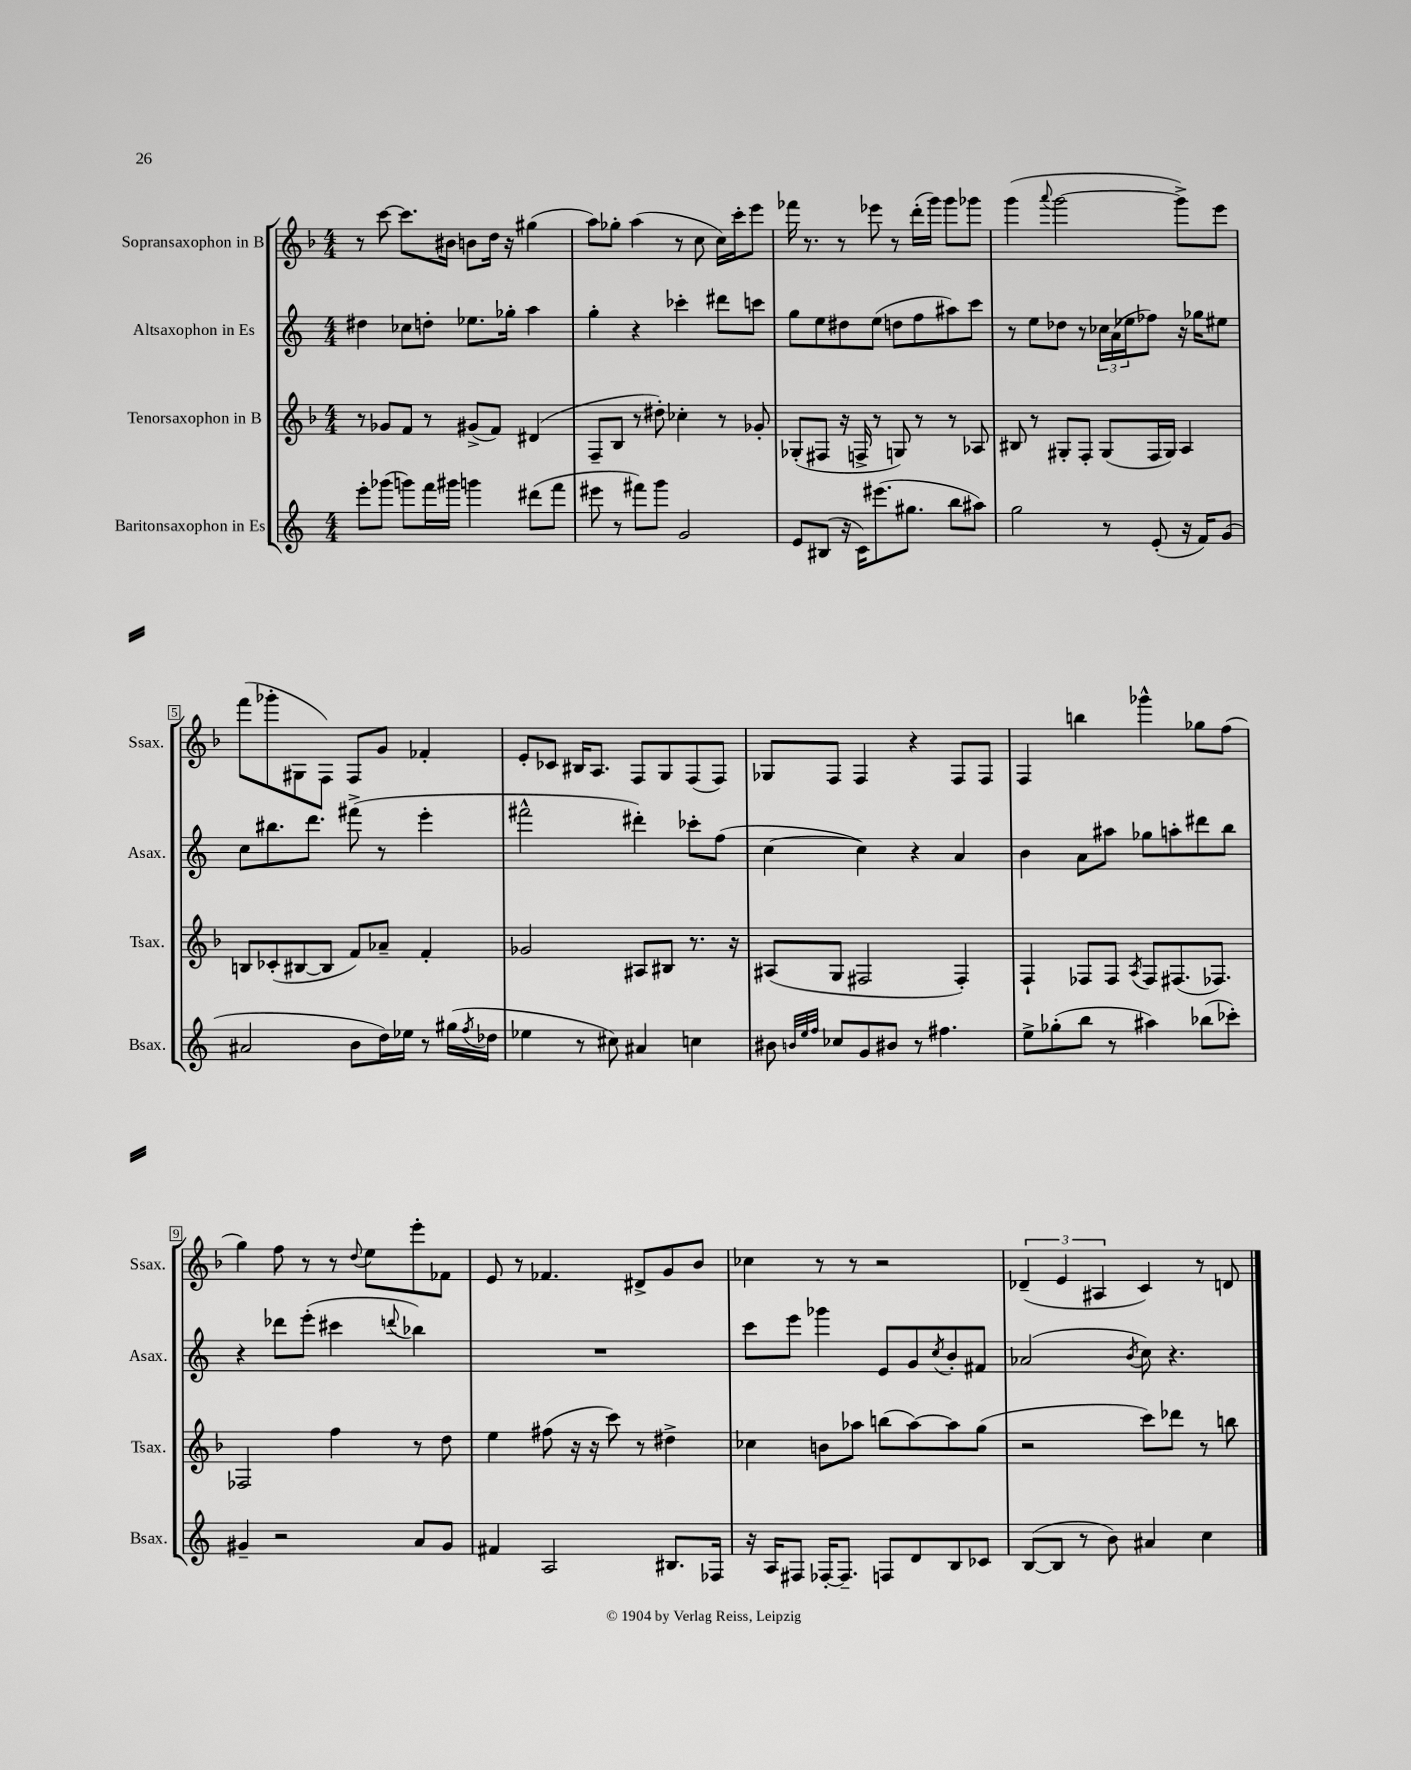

**kern	**kern	**kern	**kern
*staff4	*staff3	*staff2	*staff1
*clefG2	*clefG2	*clefG2	*clefG2
*k[]	*k[b-]	*k[]	*k[b-]
*M4/4	*M4/4	*M4/4	*M4/4
8eee'	8r	4dd#	8r
(8ggg-	8g-	.	[8ccc
8ggg)	8f	8cc-	8.ccc]
16fff	8r	8dd'	.
16ggg#	.	.	16b#
4ggg	(8g#^	8.ee-	8b
.	8f)	.	16dd
.	.	16gg-'	16r
(8ddd#	(4d#	4aa	(4gg#
8fff	.	.	.
=	=	=	=
8eee#	8F~	4gg'	8aa)
8r	8B-	.	8gg-'
8fff#)	8r	4r	(4aa
8ggg	8dd#')	.	.
2g	4cc-'	4ccc-'	8r
.	.	.	8cc
.	8r	8ddd#	16cc)
.	.	.	16ccc'
.	8g-'	8ccc	8eee
=	=	=	=
8e	(8G-'	8gg	16fff-
.	.	.	8.r
(8B#	8F#	8ee	.
16r	16r	8dd#	8r
16c)	16F^	.	.
(8.eee#	8r	(8ee	8eee-
.	8G)	8dd	8r
8.gg#	.	.	.
.	8r	8ff	(16ddd'
.	.	.	16ggg)
8bb	8r	8aa#)	8ggg
8aa#)	8A-	8ccc	8ggg-
=	=	=	=
2gg	8B#	8r	(4ggg
.	8r	8ee	.
.	.	.	8qqaaa
.	8G#'	8dd-	[2ggg
.	8F'	8r	.
8r	(8G#	24cc-	.
.	.	(24a	.
.	.	24ee-	.
(8e'	16F	8ff-)	.
.	16G#)	.	.
16r	4A	16r	8ggg^])
16f)	.	16gg-	.
(8g	.	8ee#	8eee
=	=	=	=
2a#	8B	8cc	(8fff
.	(8c-'	8.bb#	8ggg-'
.	[8B#	.	8G#
.	.	8.ddd	.
.	8B#]	.	8F)
8b	8f)	(8fff#^	8F
16dd)	8a-~	8r	8g
16ee-	.	.	.
8r	4f'	4eee'	4f-'
(16gg#	.	.	.
8qff	.	.	.
16dd-	.	.	.
=	=	=	=
4ee-	2g-	2fff#^^	8e'
.	.	.	8c-
8r	.	.	16B#
.	.	.	8.A
8cc#)	.	.	.
4a#	8A#	4ddd#')	8F
.	8B#	.	8G
4cc	8.r	8ccc-'	(8F
.	.	(8ff	8F)
.	16r	.	.
=	=	=	=
8b#	(8A#	[4cc	8G-
32qqb	.	.	.
32qqee	.	.	.
32qqff	.	.	.
8cc-	8G	.	8F
8g	2F#	4cc])	4F
8b#	.	.	.
8r	.	4r	4r
4.ff#	.	.	.
.	4F#')	4a	8F
.	.	.	8F
=	=	=	=
8ee^	4F`	4b	4F
(8gg-'	.	.	.
8bb	8F-	8a	4bb
8r	8F-	8aa#	.
.	8qA	.	.
4aa#)	8F-	8gg-	4ggg-^^
.	(8.F#	8aa'	.
(8bb-	.	8ddd#	8gg-
.	8.F-)	.	.
8ccc-')	.	8bb	(8ff
=	=	=	=
4g#~	2F-	4r	4gg)
2r	.	8ddd-	8ff
.	.	(8eee'	8r
.	4ff	4ccc#	8r
.	.	.	8qqdd
.	.	.	8ee
.	.	8qqddd	.
8a	8r	4bb-)	8eee'
8g#	8dd	.	8f-
=	=	=	=
4f#	4ee	1r	8e
.	.	.	8r
2A	(8ff#	.	4.f-
.	16r	.	.
.	16r	.	.
.	8ccc)	.	.
.	8r	.	8d#^
8.B#	4dd#^	.	8g
.	.	.	8b-
16F-	.	.	.
=	=	=	=
16r	4cc-	8ccc	4cc-
16A	.	.	.
8F#	.	8eee	.
[16F-'	8b	4ggg-	8r
8.F-~]	.	.	.
.	8aa-	.	8r
8F	(8bb	8e	2r
8d	[8aa-)	8g	.
.	.	8qcc	.
8B	8aa-]	8b'	.
8c-	(8gg	8f#	.
=	=	=	=
([8B	2r	(2a-	(6d-~
8B]	.	.	.
.	.	.	6e
8r	.	.	.
.	.	.	6A#
8b)	.	.	.
.	.	8qb	.
4a#	8ccc)	8cc)	4c)
.	8ddd-	4.r	.
4cc	8r	.	8r
.	8bb	.	8d
==	==	==	==
*-	*-	*-	*-
